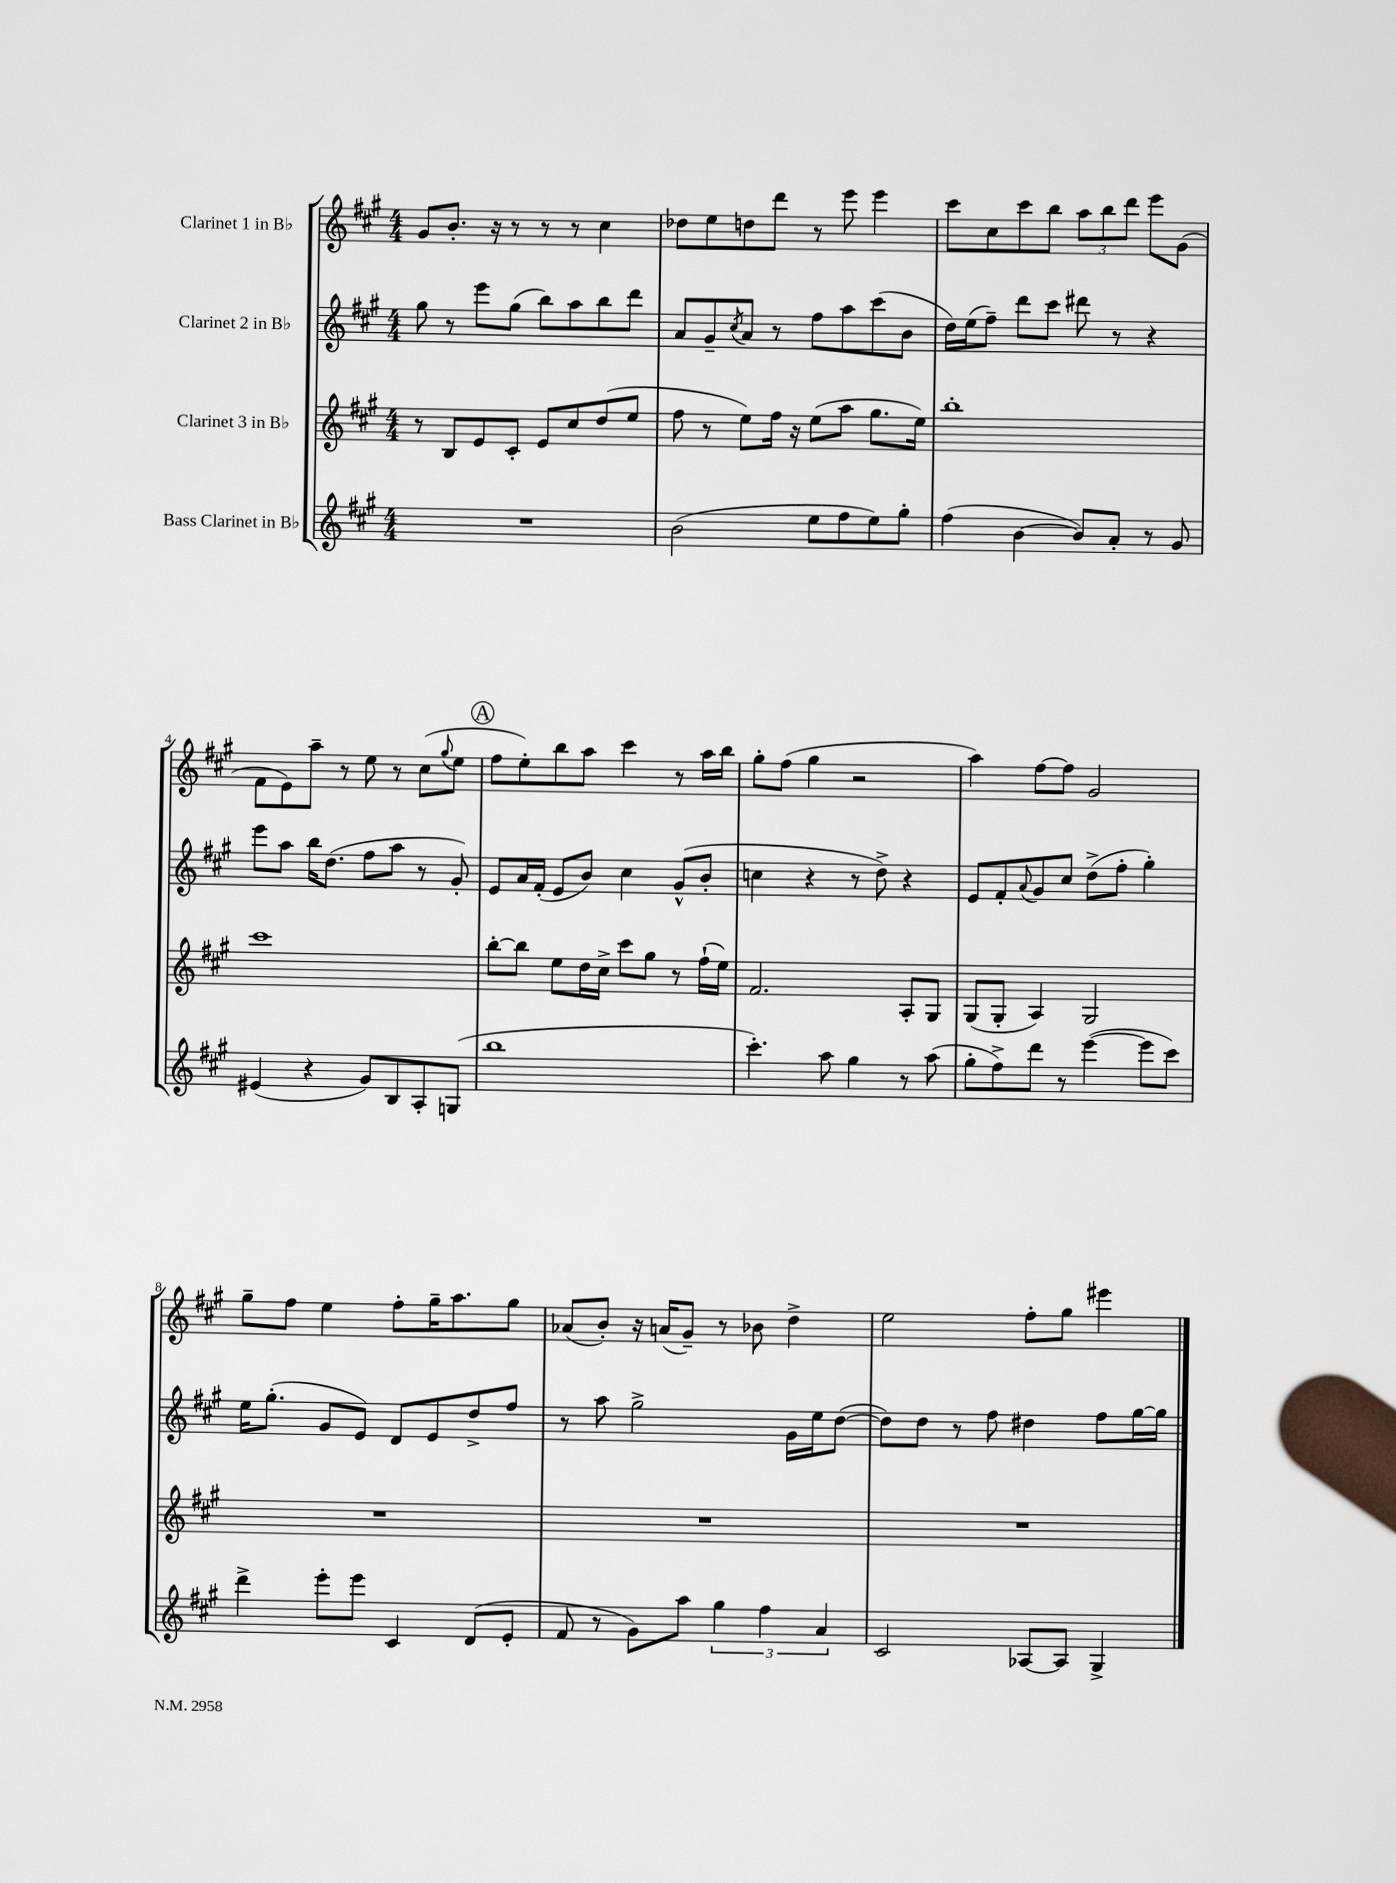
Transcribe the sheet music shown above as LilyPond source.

<<
\new StaffGroup <<
\new Staff = "s0" \with { instrumentName = "Clarinet 1 in Bb" } {
    \clef treble \key a \major \numericTimeSignature \time 4/4
    gis'8 b'8.-. r16 r8 r8 r8 cis''4 |
    des''8 e''8 d''8 d'''8 r8 e'''8 e'''4 |
    cis'''8 cis''8 cis'''8 b''8 \tuplet 3/2 { a''8 b''8 d'''8 } e'''8 gis'8( |
    fis'8 e'8) a''8-- r8 e''8 r8 cis''8( \appoggiatura { gis''8 } e''8 |
    \mark \markup { \circle "A" } fis''8 e''8-.) b''8 a''8 cis'''4 r8 a''16 b''16 |
    gis''8-. fis''8( gis''4 r2 |
    a''4) fis''8~ fis''8 gis'2 |
    gis''8-- fis''8 e''4 fis''8-. gis''16-- a''8. gis''8 |
    aes'8( b'8-.) r16 a'16( gis'8--) r8 bes'8 d''4-> |
    e''2 fis''8-. gis''8 eis'''4 \bar "|." |
}
\new Staff = "s1" \with { instrumentName = "Clarinet 2 in Bb" } {
    \clef treble \key a \major \numericTimeSignature \time 4/4
    gis''8 r8 e'''8 gis''8( b''8) a''8 b''8 d'''8 |
    a'8 gis'8-- \acciaccatura { cis''8 } a'8 r8 fis''8 a''8 cis'''8( b'8 |
    d''16) e''16( fis''8--) d'''8 cis'''8 dis'''8 r8 r4 |
    e'''8 a''8 b''16 d''8.( fis''8 a''8 r8 gis'8-.) |
    \mark \markup { \circle "A" } e'8 a'16 fis'16-.( e'8 b'8) cis''4 gis'8-^( b'8-. |
    c''4 r4 r8 d''8->) r4 |
    e'8 fis'8-. \appoggiatura { a'8 } gis'8 cis''8 d''8->( fis''8-. gis''4-.) |
    e''16 gis''8.-.( gis'8 e'8) d'8 e'8 d''8-> fis''8 |
    r8 a''8 gis''2-> gis'16 e''16 d''8~( |
    d''8) d''8 r8 fis''8 dis''4 fis''8 gis''16~ gis''16 \bar "|." |
}
\new Staff = "s2" \with { instrumentName = "Clarinet 3 in Bb" } {
    \clef treble \key a \major \numericTimeSignature \time 4/4
    r8 b8 e'8 cis'8-. e'8 cis''8 d''8( e''8 |
    fis''8 r8 e''8) fis''16 r16 e''8( a''8 gis''8. e''16) |
    b''1-. |
    cis'''1 |
    \mark \markup { \circle "A" } b''8~-. b''8 e''8 d''16 cis''16-> cis'''8 gis''8 r8 fis''16-!( e''16) |
    fis'2. a8-. gis8 |
    gis8( gis8-. a4) gis2 |
    R1 |
    R1 |
    R1 \bar "|." |
}
\new Staff = "s3" \with { instrumentName = "Bass Clarinet in Bb" } {
    \clef treble \key a \major \numericTimeSignature \time 4/4
    R1 |
    b'2( e''8 fis''8 e''8) gis''8-. |
    fis''4( b'4~ b'8) a'8-. r8 gis'8 |
    eis'4( r4 gis'8) b8 a8-. g8( |
    \mark \markup { \circle "A" } b''1 |
    cis'''4.-.) a''8 gis''4 r8 a''8( |
    gis''8-. fis''8->) d'''8 r8 e'''4~( e'''8 cis'''8) |
    d'''4-> e'''8-. e'''8 cis'4 d'8( e'8-. |
    fis'8 r8 gis'8) a''8 \tuplet 3/2 { gis''4 fis''4 a'4 } |
    cis'2 aes8~ aes8 gis4-> \bar "|." |
}
>>
>>
